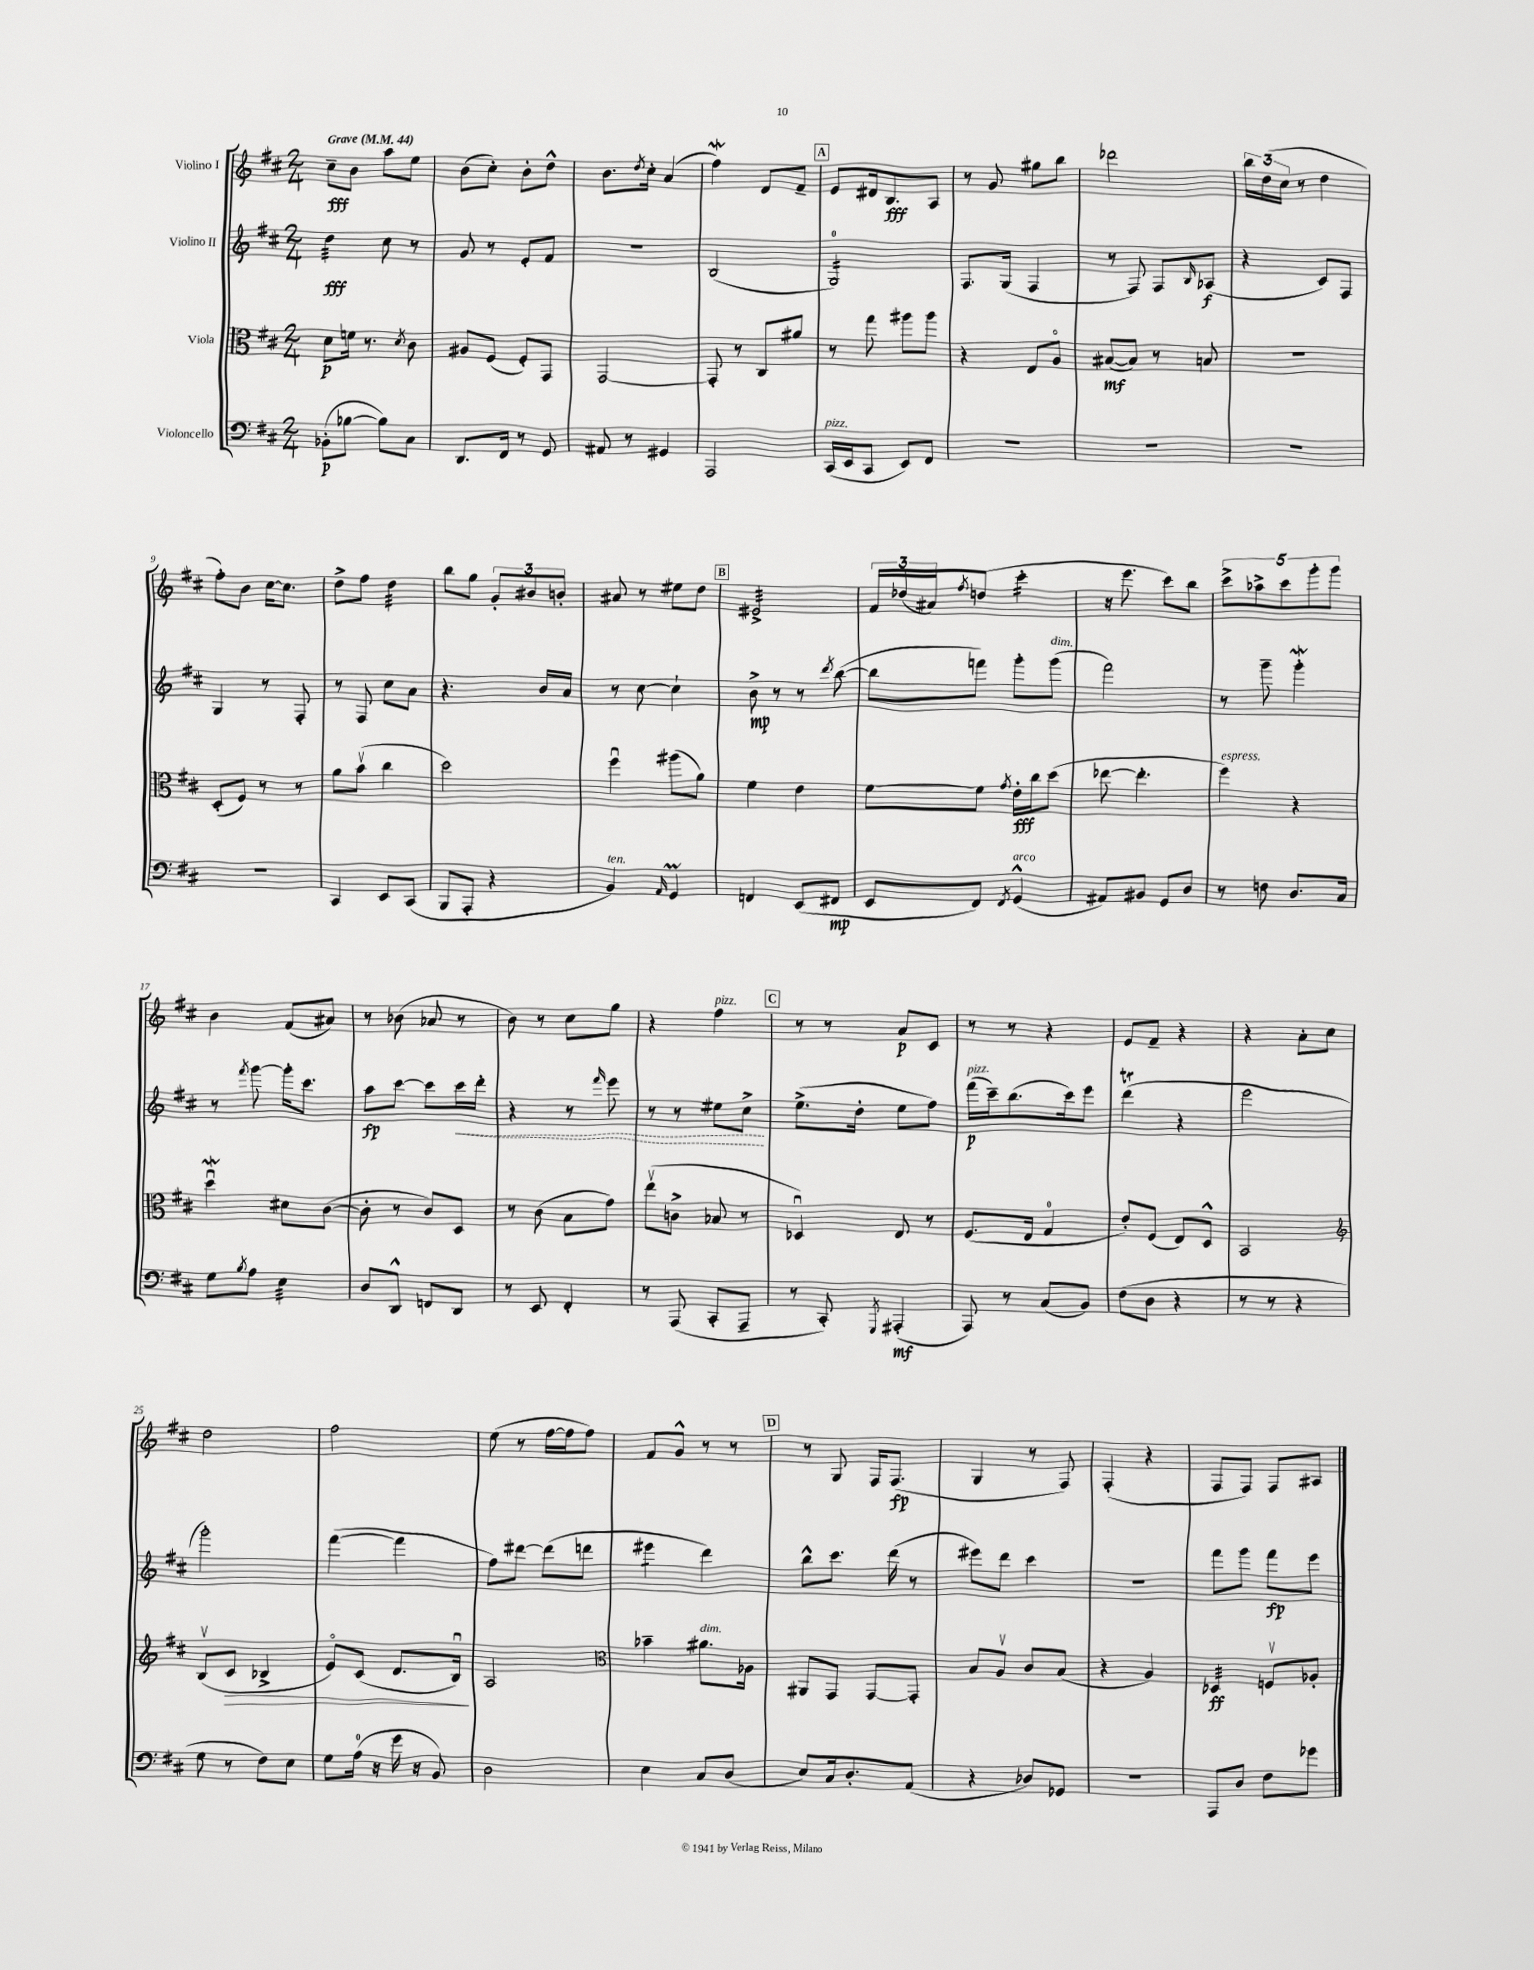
<<
\new StaffGroup <<
\new Staff = "s0" \with { instrumentName = "Violino I" } {
    \clef treble \key d \major \numericTimeSignature \time 2/4 \tempo "Grave" 4 = 44
    cis''8--\fff b'8 a''8 e''8 |
    b'8( cis''8-.) b'8-. d''8-^ |
    b'8. \acciaccatura { d''8 } cis''16-. a'4( |
    fis''4\mordent) d'8 fis'8-- |
    \mark \markup { \box "A" } e'8 dis'16 b8.\fff a8 |
    r8 g'8 gis''8 b''8 |
    des'''2 |
    \tuplet 3/2 { b''16 d''16( cis''16 } r8 d''4 |
    fis''8-.) b'8 cis''16~ cis''8. |
    d''8-> fis''8 d''4:32 |
    b''8 g''8 \tuplet 3/2 { g'8-. bis'8 b'8-. } |
    ais'8 r8 eis''8 d''8 |
    \mark \markup { \box "B" } eis'2:32-> |
    \tuplet 3/2 { fis'16 des''16( ais'16) } \acciaccatura { fis''8 } d''8( cis'''4:16-. |
    r16 e'''8. cis'''8) b''8 |
    \tuplet 5/4 { cis'''8-> aes''8-> cis'''8 g'''8-. g'''8 } |
    b'4 fis'8( ais'8) |
    r8 bes'8( aes'8 r8 |
    b'8) r8 cis''8 g''8 |
    r4 fis''4^\markup { \italic "pizz." } |
    \mark \markup { \box "C" } r8 r8 a'8\p cis'8 |
    r8 r8 r4 |
    e'8 fis'8-- r4 |
    r4 a'8-. cis''8 |
    d''2 |
    fis''2 |
    e''8( r8 fis''16~ fis''16 fis''8) |
    fis'8 g'8-^ r8 r8 |
    \mark \markup { \box "D" } r8 g8 fis16 fis8.\fp( |
    g4 r8 fis8) |
    fis4-.( r4 |
    fis8 fis8) fis8 ais8 \bar "|." |
}
\new Staff = "s1" \with { instrumentName = "Violino II" } {
    \clef treble \key d \major \numericTimeSignature \time 2/4
    d''4:32\fff cis''8 r8 |
    g'8 r8 e'8-. fis'8 |
    r2 |
    b2( |
    \mark \markup { \box "A" } g2:16-0) |
    fis8. g16( fis4 |
    r8 fis8) fis8 \grace { b16 } aes8\f( |
    r4 cis'8) fis8 |
    g4 r8 fis8-. |
    r8 fis8 cis''8 a'8 |
    r4. b'16 a'16 |
    r8 cis''8~ cis''4-! |
    \mark \markup { \box "B" } b'8->\mp r8 r8 \acciaccatura { d'''8 } b''8~( |
    b''8 f'''8) g'''8-. g'''8^\markup { \italic "dim." }( |
    fis'''2) |
    r8 g'''8-- g'''4-.\mordent |
    r8 \acciaccatura { fis'''8 } g'''8~ g'''16-. cis'''8. |
    a''8\fp cis'''8~ cis'''8 \once \override Hairpin.style = #'dashed-line cis'''16\< d'''16-. |
    r4 r8 \grace { fis'''16 } e'''8 |
    r8 r8 eis''8 cis''8->\! |
    \mark \markup { \box "C" } e''8.->( d''16-. e''8 fis''8) |
    fis'''16\p^\markup { \italic "pizz." }( cis'''16--) b''8.( cis'''16) e'''8 |
    d'''4\trill( r4 |
    e'''2 |
    g'''2-.) |
    fis'''4~( fis'''4 |
    fis''8) dis'''8~ dis'''8( d'''8 |
    eis'''4:8 d'''4) |
    \mark \markup { \box "D" } b''8-^ cis'''8. d'''16( r8 |
    eis'''8) d'''8 cis'''4 |
    R2 |
    fis'''8 g'''8 fis'''8\fp e'''8 \bar "|." |
}
\new Staff = "s2" \with { instrumentName = "Viola" } {
    \clef alto \key d \major \numericTimeSignature \time 2/4
    d'8\p f'16 r8. \acciaccatura { d'8 } cis'8 |
    ais8 fis8( fis8-.) g,8 |
    g,2~ |
    g,8-. r8 cis8 ais'8 |
    \mark \markup { \box "A" } r8 g''8 ais''8 ais''8 |
    r4 e8 a8\flageolet |
    bis8~\mf( bis8) r8 b8 |
    R2 |
    d8-.( fis8) r8 r8 |
    a'8 b'8\upbow( cis''4 |
    d''2) |
    fis''4\downbow ais''8( a'8) |
    \mark \markup { \box "B" } fis'4 e'4 |
    fis'8~ fis'8 \acciaccatura { g'8 } e'16-.\fff cis''16 d''8( |
    ees''8~ ees''4.-. |
    fis''4^\markup { \italic "espress." }) r4 |
    d''4\downbow\mordent dis'8 cis'8~( |
    cis'8-. r8 cis'8) d8 |
    r8 cis'8( b8 g'8) |
    e''8\upbow( c'8-> bes8 r8 |
    \mark \markup { \box "C" } des4\downbow) e8 r8 |
    fis8.( e16 g4-0 |
    e'8-.) fis8( e8) d8-^ |
    b,2 |
    \clef treble b8\upbow( cis'8\> bes4-> |
    e'8\flageolet) cis'8( d'8. b16\downbow\!) |
    a2 |
    \clef alto bes'4-- ais'8.^\markup { \italic "dim." } aes16 |
    \mark \markup { \box "D" } ais,8 g,8 g,8~ g,8-. |
    b8 a8\upbow cis'8 b8( |
    r4 a4) |
    des4:32\ff f8\upbow aes8-. \bar "|." |
}
\new Staff = "s3" \with { instrumentName = "Violoncello" } {
    \clef bass \key d \major \numericTimeSignature \time 2/4
    bes,8-.\p( bes8~ bes8) cis8 |
    d,8. fis,16 r8 g,8 |
    ais,8 r8 gis,4 |
    a,,2 |
    \mark \markup { \box "A" } cis,16^\markup { \italic "pizz." }( e,16 cis,8 e,8) fis,8 |
    R2 |
    R2 |
    R2 |
    R2 |
    cis,4 e,8 cis,8( |
    b,,8 a,,8-. r4 |
    b,4^\markup { \italic "ten." }) \grace { a,16 } g,4\prall |
    \mark \markup { \box "B" } f,4 e,8( fis,8\mp |
    e,8 fis,8) \acciaccatura { fis,8 } g,4-^^\markup { \italic "arco" }( |
    ais,8) bis,8 g,8 d8 |
    r8 f8 d8. cis16 |
    g8 \acciaccatura { b8 } a8 e4:32 |
    d8 d,8-^ f,8 d,8 |
    r8 e,8 fis,4-. |
    r8 a,,8( cis,8-. a,,8-- |
    \mark \markup { \box "C" } r8 cis,8-.) \acciaccatura { g,,8 } ais,,4-.\mf( |
    a,,8) r8 cis8( b,8) |
    fis8( d8 r4 |
    r8 r8 r4 |
    g8 r8 fis8) e8 |
    g8 a16-0( r16 g'16 r16 b,8) |
    d2 |
    e4 cis8 d8( |
    \mark \markup { \box "D" } e8) cis16 d8.-. a,8( |
    r4 des8) ges,8 |
    R2 |
    a,,8 d8 fis8 ges'8 \bar "|." |
}
>>
>>
